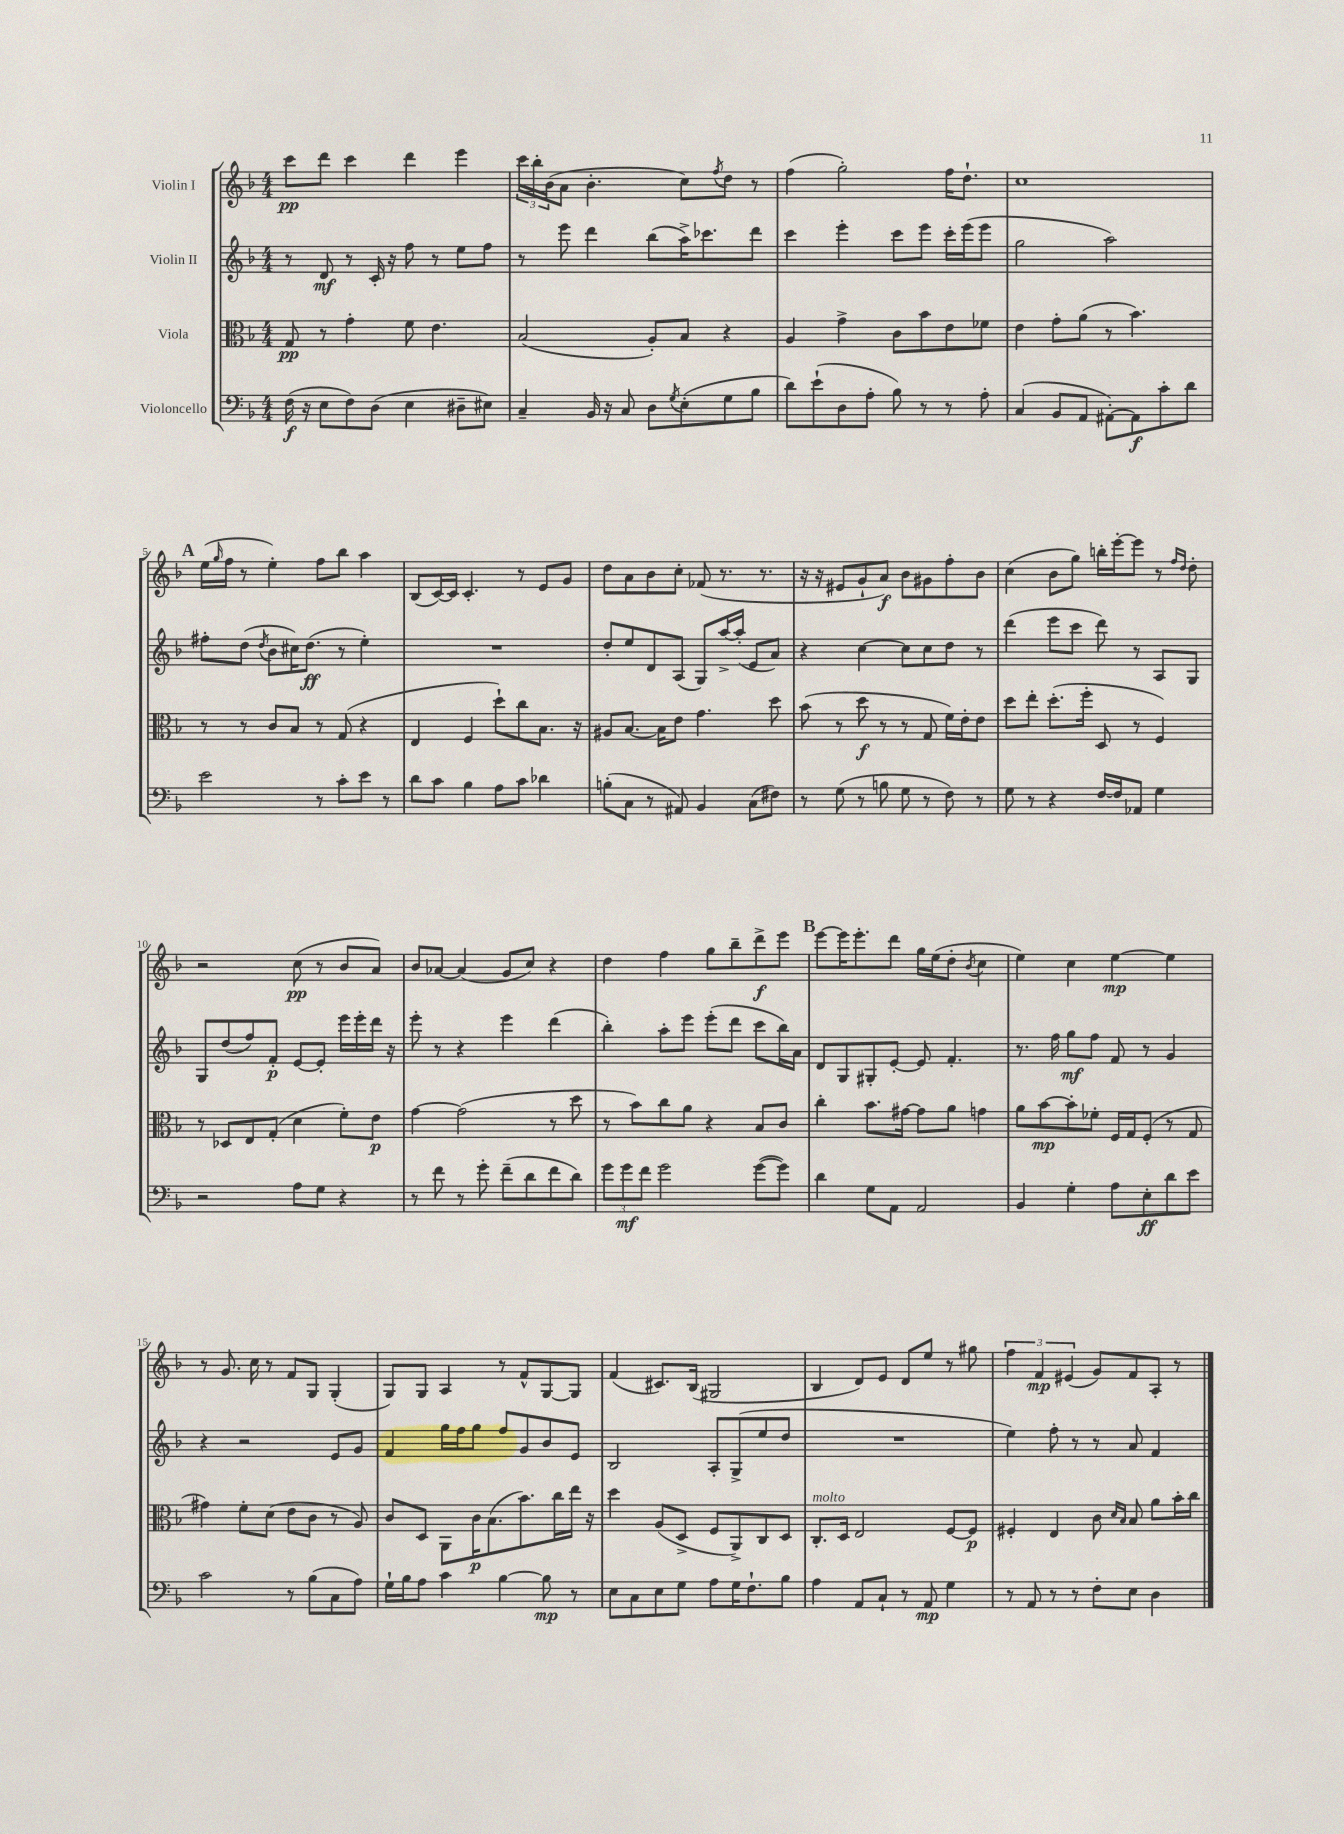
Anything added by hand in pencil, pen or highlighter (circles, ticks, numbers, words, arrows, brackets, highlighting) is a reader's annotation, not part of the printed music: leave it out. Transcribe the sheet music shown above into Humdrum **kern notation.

**kern	**dynam	**kern	**dynam	**kern	**dynam	**kern	**dynam
*part4	*part4	*part3	*part3	*part2	*part2	*part1	*part1
*staff4	*staff4	*staff3	*staff3	*staff2	*staff2	*staff1	*staff1
*I"Violoncello	*	*I"Viola	*	*I"Violin II	*	*I"Violin I	*
*clefF4	*	*clefC3	*	*clefG2	*	*clefG2	*
*k[b-]	*	*k[b-]	*	*k[b-]	*	*k[b-]	*
*M4/4	*	*M4/4	*	*M4/4	*	*M4/4	*
=1	=1	=1	=1	=1	=1	=1	=1
(16F\	f	8G/	pp	8r	.	8ccc\L	pp
16r	.	.	.	.	.	.	.
8E\L	.	8r	.	8d/	mf	8ddd\J	.
8F\)	.	4g'\	.	8r	.	4ccc\	.
(8D\J	.	.	.	16c'/	.	.	.
.	.	.	.	16r	.	.	.
4E\	.	8f\	.	8ff\	.	4ddd\	.
.	.	4.e\	.	8r	.	.	.
8D#X~\L	.	.	.	8ee\L	.	4eee\	.
8E#X\J)	.	.	.	8ff\J	.	.	.
=2	=2	=2	=2	=2	=2	=2	=2
4C~/	.	(2B-/	.	8r	.	24ccc\LL	.
.	.	.	.	.	.	24bb-'\	.
.	.	.	.	.	.	(24b-\J	.
.	.	.	.	8eee\	.	8a\J	.
16BB-/	.	.	.	4ddd\	.	4.b-'\	.
16r	.	.	.	.	.	.	.
8C/	.	.	.	.	.	.	.
8D\L	.	8A'/L)	.	(8bb-\L	.	.	.
8qG/	.	.	.	.	.	.	.
(8E'\	.	8B-/J	.	16aa^\K)	.	8cc\L)	.
.	.	.	.	8.ccc-X\	.	.	.
.	.	.	.	.	.	8qff/	.
8G\	.	4r	.	.	.	8dd\J	.
8B-\J	.	.	.	8ddd\J	.	8r	.
=3	=3	=3	=3	=3	=3	=3	=3
8d\L)	.	4A/	.	4ccc\	.	(4ff\	.
(8e`\	.	.	.	.	.	.	.
8D\	.	4g^\	.	4eee'\	.	2gg'\)	.
8A'\J	.	.	.	.	.	.	.
8B-\)	.	8c\L	.	8ccc\L	.	.	.
8r	.	8b-\	.	8eee\J	.	.	.
8r	.	8e\	.	16ccc'\LL	.	16ff\KL	.
.	.	.	.	(16eee\J	.	8.dd`\J	.
8A'\	.	8f-X\J	.	8eee\J	.	.	.
=4	=4	=4	=4	=4	=4	=4	=4
(4C/	.	4e\	.	2gg\	.	1cc	.
8BB-/L	.	8g'\L	.	.	.	.	.
8AA/J	.	(8a\J	.	.	.	.	.
[8AA#X'\L)	.	8r	.	2aa\)	.	.	.
8AA#\]	f	4.b-\)	.	.	.	.	.
8c'\	.	.	.	.	.	.	.
8d\J	.	.	.	.	.	.	.
!!LO:LB:g=z
!!LO:REH:place=s1:t=A
=5	=5	=5	=5	=5	=5	=5	=5
2e\	.	8r	.	8ff#X'\L	.	(16ee\LL	.
.	.	.	.	.	.	16qqgg/	.
.	.	.	.	.	.	16ff\JJ	.
.	.	8r	.	(8dd\J	.	8r	.
.	.	.	.	8qdd/	.	.	.
.	.	8c/L	.	8b-\L	.	4ee'\)	.
.	.	8B-/J	.	16cc#X\K)	.	.	.
.	.	.	.	(8.dd\J	ff	.	.
8r	.	8r	.	.	.	8ff\L	.
8c'\L	.	(8G/	.	8r	.	8bb-\J	.
8e\J	.	4r	.	4ee'\)	.	4aa\	.
8r	.	.	.	.	.	.	.
=6	=6	=6	=6	=6	=6	=6	=6
8d\L	.	4E/	.	1r	.	(8B-/L	.
8c\J	.	.	.	.	.	[16c/L)	.
.	.	.	.	.	.	16c/JJ]	.
4B-\	.	4F/	.	.	.	4.c'/	.
8A\L	.	8dd`\L)	.	.	.	.	.
8c\J	.	8cc\	.	.	.	8r	.
4d-X\	.	8.B-\J	.	.	.	8e/L	.
.	.	.	.	.	.	8g/J	.
.	.	16r	.	.	.	.	.
=7	=7	=7	=7	=7	=7	=7	=7
(8Bn'\L	.	8A#X/L	.	8dd'/L	.	8dd\L	.
8C\J	.	[8.B-/J	.	8ee/	.	8a\	.
8r	.	.	.	8d/	.	8b-\	.
.	.	16B-\KL]	.	.	.	.	.
8AA#X/)	.	8e\J	.	(8A/J	.	8cc'\J	.
4BB-/	.	4.g\	.	8G/L)	.	(8f-X/	.
.	.	.	.	[16aa^/L	.	8.r	.
.	.	.	.	(16aa'/JJ]	.	.	.
(8C\L	.	.	.	8e/L	.	.	.
.	.	.	.	.	.	8.r	.
8F#X\J)	.	8dd\	.	8a/J)	.	.	.
=8	=8	=8	=8	=8	=8	=8	=8
8r	.	(8b-\	.	4r	.	16r	.
.	.	.	.	.	.	16r	.
(8G\	.	8r	.	.	.	8e#X/L	.
8r	.	8dd\	f	[4cc\	.	8g`/	.
8Bn\	.	8r	.	.	.	8a/J)	f
8G\	.	8r	.	8cc\L]	.	8b-\L	.
8r	.	8G/	.	8cc\	.	8g#X\	.
8F\)	.	16f\LL)	.	8dd\J	.	8ff'\	.
.	.	16e'\J	.	.	.	.	.
8r	.	8e\J	.	8r	.	8b-\J	.
=9	=9	=9	=9	=9	=9	=9	=9
8G\	.	8dd\L	.	(4ddd\	.	(4cc\	.
8r	.	8ee'\J	.	.	.	.	.
4r	.	(8.dd'\L	.	8eee\L	.	8b-\L	.
.	.	.	.	8ccc\J	.	8gg\J)	.
.	.	16ff'\Jk	.	.	.	.	.
[16F/LL	.	8D/	.	8ddd\)	.	16bbn'\LL	.
16F/J]	.	.	.	.	.	[16eee'\J	.
8AA-X/J	.	8r	.	8r	.	8eee\J]	.
4G\	.	4F/)	.	8A/L	.	8r	.
.	.	.	.	.	.	16qqff/LL	.
.	.	.	.	.	.	16qqdd/JJ	.
.	.	.	.	8G/J	.	8dd'\	.
!!LO:LB:g=z
=10	=10	=10	=10	=10	=10	=10	=10
2r	.	8r	.	8G/L	.	2r	.
.	.	8D-X/L	.	(8dd/	.	.	.
.	.	8E/	.	8ff/)	.	.	.
.	.	(8G'/J	.	8f'/J	p	.	.
8A\L	.	4d\	.	[8e/L	.	(8cc\	pp
8G\J	.	.	.	8e'/J]	.	8r	.
4r	.	8f'\L)	.	16eee\LL	.	8b-/L	.
.	.	.	.	16eee'\	.	.	.
.	.	8e\J	p	16ddd\JJ	.	8a/J)	.
.	.	.	.	16r	.	.	.
=11	=11	=11	=11	=11	=11	=11	=11
8r	.	[4g\	.	8eee'\	.	8b-/L	.
8f\	.	.	.	8r	.	[8a-X/J	.
8r	.	(2g\]	.	4r	.	(4a-/]	.
8g'\	.	.	.	.	.	.	.
(8f~\L	.	.	.	4eee\	.	8g/L	.
8d\	.	.	.	.	.	8cc/J)	.
8f\	.	8r	.	(4ddd\	.	4r	.
8d\J)	.	8dd\	.	.	.	.	.
=12	=12	=12	=12	=12	=12	=12	=12
12g\L	.	8r	.	4bb-'\)	.	4dd\	.
12g\	mf	.	.	.	.	.	.
.	.	8b-\L)	.	.	.	.	.
12f\J	.	.	.	.	.	.	.
2g\	.	8cc\	.	8aa'\L	.	4ff\	.
.	.	8a\J	.	8eee\J	.	.	.
.	.	4r	.	(8eee'\L	.	8gg\L	.
.	.	.	.	8ddd\J	.	8bb-~\	.
([8g\L	.	8B-/L	.	8ccc\L	.	8ddd^\	f
8g\J])	.	8c/J	.	16bb-\L)	.	8eee\J	.
.	.	.	.	16a\JJ	.	.	.
!!LO:REH:place=s1:t=B
=13	=13	=13	=13	=13	=13	=13	=13
4d\	.	4cc'\	.	8d/L	.	[8eee\L	.
.	.	.	.	8G/	.	16eee\K]	.
.	.	.	.	.	.	8.eee'\	.
8G\L	.	8.b-\L	.	8G#X'/	.	.	.
8AA\J	.	.	.	[8e'/J	.	8ddd\J	.
.	.	[16g#X\Jk	.	.	.	.	.
2AA/	.	8g#\L]	.	8e/]	.	16gg\LL	.
.	.	.	.	.	.	(16ee\J	.
.	.	8a\J	.	4.f'/	.	8dd'\J	.
.	.	.	.	.	.	8qb-/	.
.	.	4gn\	.	.	.	4cc\	.
=14	=14	=14	=14	=14	=14	=14	=14
4BB-/	.	8a\L	.	8.r	.	4ee\)	.
.	.	[8b-\	mp	.	.	.	.
.	.	.	.	16ff\	.	.	.
4G'\	.	8b-'\]	.	8gg\L	mf	4cc\	.
.	.	8f-X'\J	.	8ff\J	.	.	.
8A\L	.	16F/LL	.	8f/	.	[4ee\	mp
.	.	16G/J	.	.	.	.	.
8E'\	ff	(8F'/J	.	8r	.	.	.
8d\	.	8r	.	4g/	.	4ee\]	.
8e\J	.	8G/	.	.	.	.	.
!!LO:LB:g=z
=15	=15	=15	=15	=15	=15	=15	=15
2c\	.	4g#X\)	.	4r	.	8r	.
.	.	.	.	.	.	8.g/	.
.	.	8f'\L	.	2r	.	.	.
.	.	.	.	.	.	16cc\	.
.	.	(8d\J	.	.	.	8r	.
8r	.	8e\L	.	.	.	8f/L	.
(8B-\L	.	8c\J	.	.	.	8G/J	.
8C\	.	8r	.	8e/L	.	(4G'/	.
8A\J)	.	8A/)	.	8g/J	.	.	.
=16	=16	=16	=16	=16	=16	=16	=16
16G`\LL	.	8c/L	.	4f/	.	8G/L)	.
16B-\J	.	.	.	.	.	.	.
8A\J	.	8D/J	.	.	.	8G/J	.
4c\	.	8AA\L	.	16gg\LL	.	4A/	.
.	.	.	.	16ff\J	.	.	.
.	.	16c\K	p	8gg\J	.	.	.
.	.	(8.B-\	.	.	.	.	.
[4B-\	.	.	.	8ff/L	.	8r	.
.	.	8.b-\)	.	8g/	.	8f^^/L	.
8B-\]	mp	.	.	8b-/	.	[8G/	.
.	.	16cc\L	.	.	.	.	.
8r	.	16ee\JJ	.	8e/J	.	8G/J]	.
.	.	16r	.	.	.	.	.
=17	=17	=17	=17	=17	=17	=17	=17
8E\L	.	4dd\	.	2B-/	.	(4f/	.
8C\	.	.	.	.	.	.	.
8E\	.	(8A/L	.	.	.	8.c#X/L)	.
8G\J	.	8D^/J	.	.	.	.	.
.	.	.	.	.	.	(16B-/Jk	.
8A\L	.	8F/L	.	8A'/L	.	2G#X/	.
16G\K	.	8AA^/)	.	(8G^/	.	.	.
8.F`\	.	.	.	.	.	.	.
.	.	8C/	.	8ee/	.	.	.
8B-\J	.	8D/J	.	8dd/J	.	.	.
=18	=18	=18	=18	=18	=18	=18	=18
!	!	!LO:TX:a:i:t=molto	!	!	!	!	!
4A\	.	8.C'/L	.	1r	.	4B-/	.
.	.	16D/Jk	.	.	.	.	.
8AA/L	.	2E/	.	.	.	8d/L)	.
8C`/J	.	.	.	.	.	8e/J	.
8r	.	.	.	.	.	8d/L	.
8AA/	mp	.	.	.	.	8ee/J	.
4G\	.	[8F/L	.	.	.	8r	.
.	.	8F/J]	p	.	.	8gg#X\	.
=19	=19	=19	=19	=19	=19	=19	=19
8r	.	4F#X'/	.	4ee\)	.	6ff\	.
8AA/	.	.	.	.	.	.	.
.	.	.	.	.	.	6f/	mp
8r	.	4E/	.	8ff'\	.	.	.
.	.	.	.	.	.	(6e#X/	.
8r	.	.	.	8r	.	.	.
8F'\L	.	8c\	.	8r	.	8g/L)	.
.	.	16qqd/LL	.	.	.	.	.
.	.	16qqB-/JJ	.	.	.	.	.
8E\J	.	8B-/	.	8a/	.	8f/	.
4D\	.	8a\L	.	4f/	.	8A'/J	.
.	.	16b-'\L	.	.	.	8r	.
.	.	16cc\JJ	.	.	.	.	.
==	==	==	==	==	==	==	==
*-	*-	*-	*-	*-	*-	*-	*-
